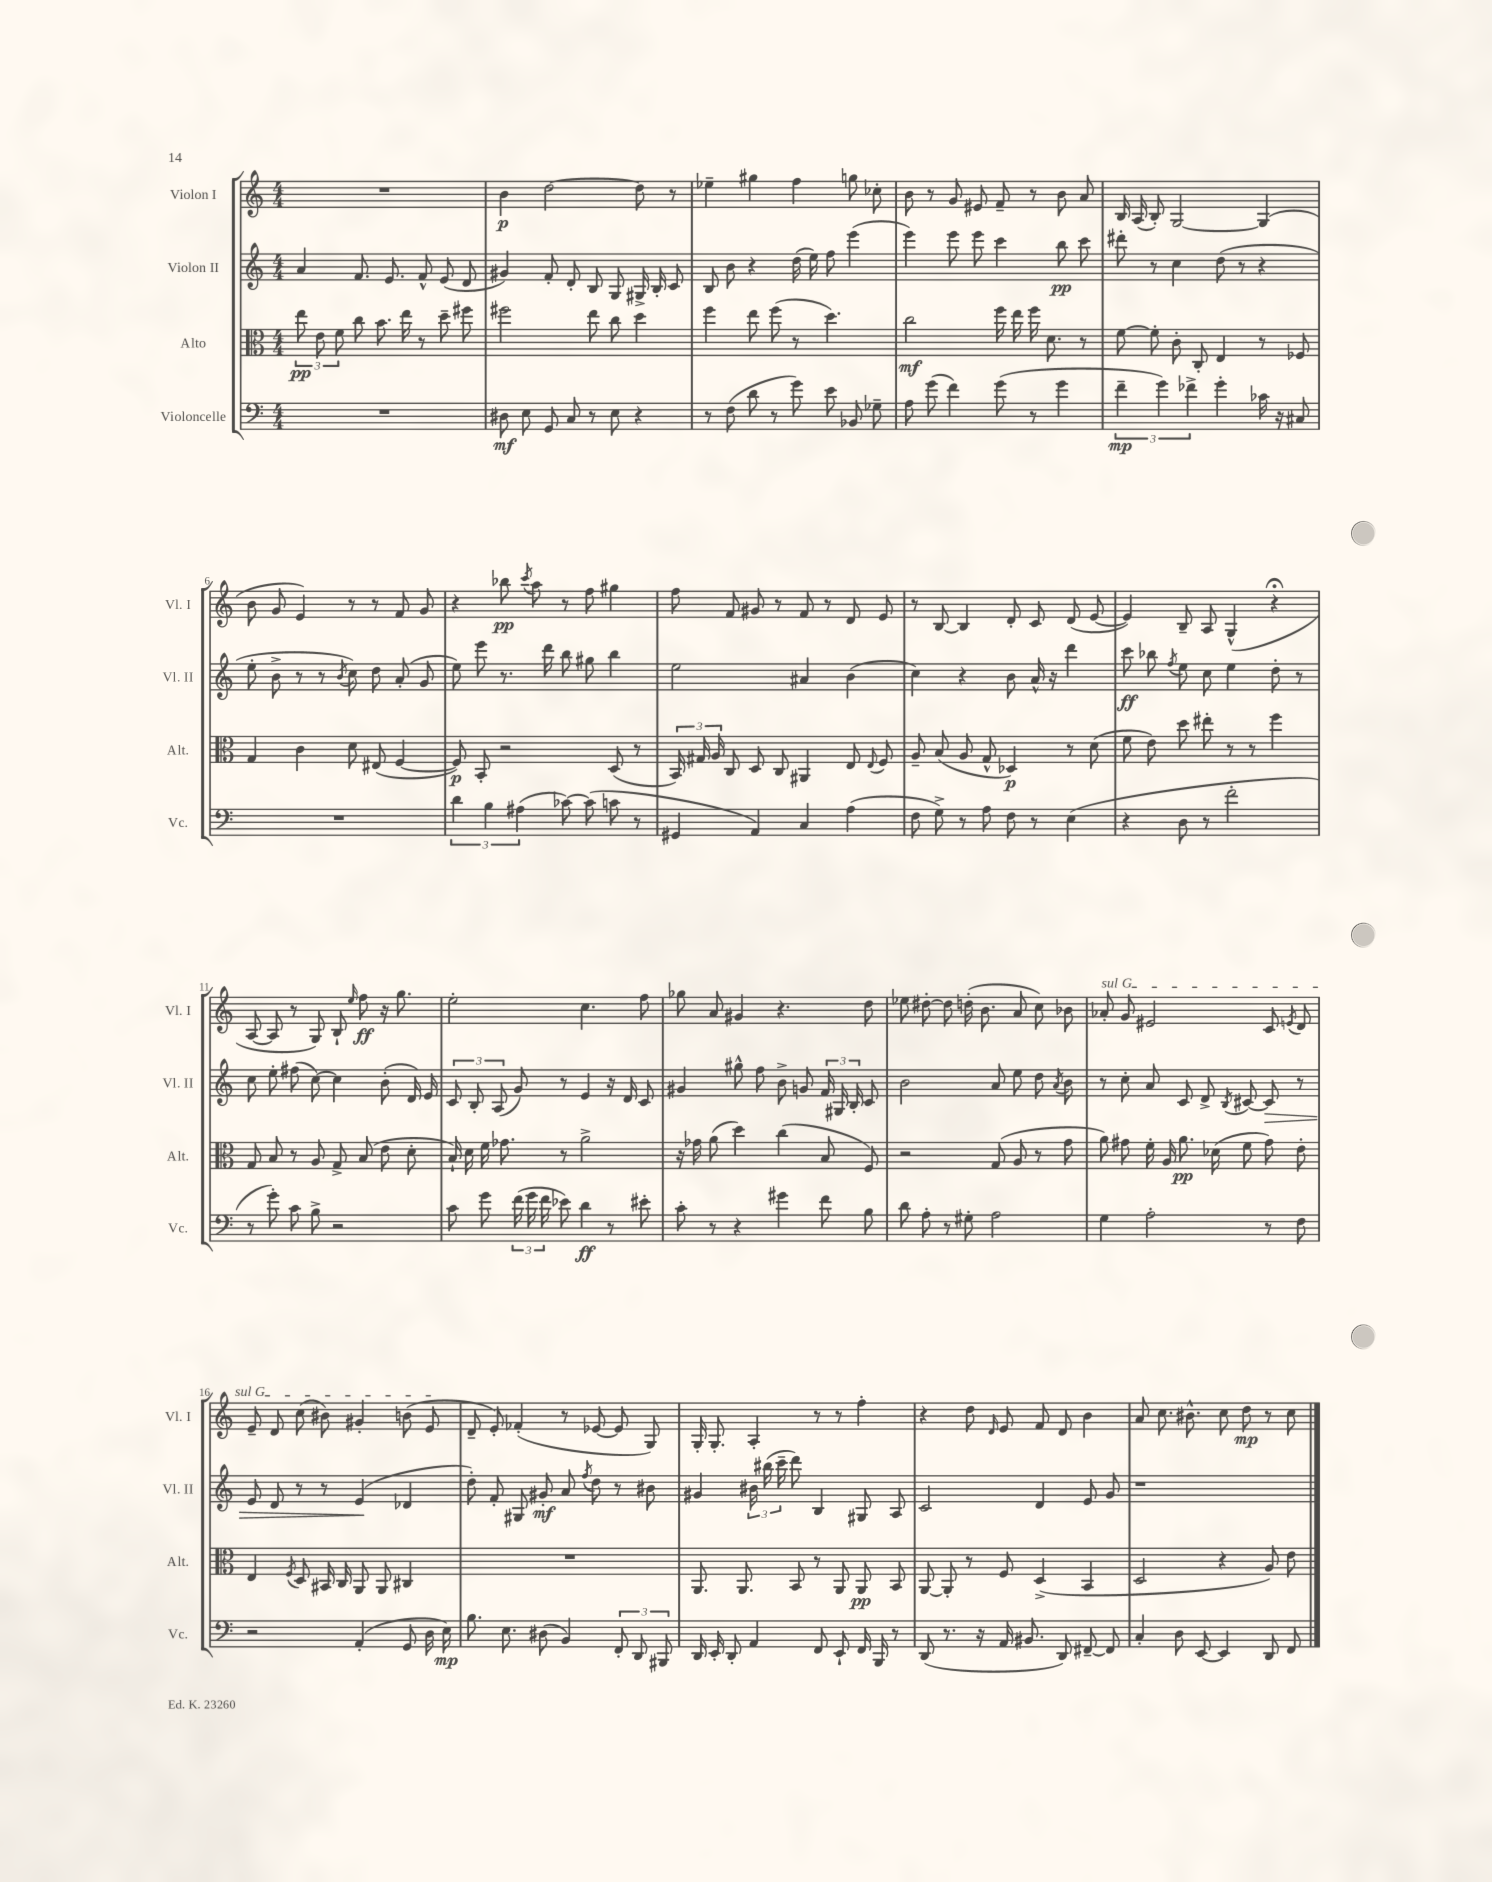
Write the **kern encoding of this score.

**kern	**dynam	**kern	**dynam	**kern	**dynam	**kern	**dynam
*part4	*part4	*part3	*part3	*part2	*part2	*part1	*part1
*staff4	*staff4	*staff3	*staff3	*staff2	*staff2	*staff1	*staff1
*I"Violoncelle	*	*I"Alto	*	*I"Violon II	*	*I"Violon I	*
*I'Vc.	*	*I'Alt.	*	*I'Vl. II	*	*I'Vl. I	*
*clefF4	*	*clefC3	*	*clefG2	*	*clefG2	*
*k[]	*	*k[]	*	*k[]	*	*k[]	*
*M4/4	*	*M4/4	*	*M4/4	*	*M4/4	*
=1	=1	=1	=1	=1	=1	=1	=1
1r	.	12ee\	pp	4a/	.	1r	.
.	.	12e\	.	.	.	.	.
.	.	12f\	.	.	.	.	.
.	.	8cc\	.	8.f/	.	.	.
.	.	8.b\	.	.	.	.	.
.	.	.	.	8.e/	.	.	.
.	.	16ee\	.	.	.	.	.
.	.	8r	.	8f^^/	.	.	.
.	.	8dd~\	.	(8e/	.	.	.
.	.	8ff#X\	.	8d/	.	.	.
=2	=2	=2	=2	=2	=2	=2	=2
8D#X\	mf	2ff#X\	.	4g#X/)	.	4b\	p
8E\	.	.	.	.	.	.	.
8GG/	.	.	.	8f'/	.	[2dd\	.
8C/	.	.	.	8d'/	.	.	.
8r	.	8ee\	.	8B/	.	.	.
8E\	.	8cc\	.	8G/	.	.	.
4r	.	4dd\	.	16G#X^/	.	8dd\]	.
.	.	.	.	16B'/	.	.	.
.	.	.	.	8c/	.	8r	.
=3	=3	=3	=3	=3	=3	=3	=3
8r	.	4ff\	.	8B/	.	4ee-X~\	.
(8F\	.	.	.	8b\	.	.	.
8d\	.	8ee\	.	4r	.	4gg#X\	.
8r	.	(8ff\	.	.	.	.	.
8g\)	.	8r	.	(16dd\	.	4ff\	.
.	.	.	.	16ee\)	.	.	.
8e\	.	4.dd\)	.	8ff\	.	.	.
8BB-X/	.	.	.	(4eee\	.	8ggn\	.
8G-X~\	.	.	.	.	.	8cc-X'\	.
=4	=4	=4	=4	=4	=4	=4	=4
8A\	.	2cc\	mf	4eee\)	.	8b\	.
(8g\	.	.	.	.	.	8r	.
4f\)	.	.	.	8eee\	.	8g/	.
.	.	.	.	8eee\	.	8e#X/	.
(8g\	.	16ff\	.	4ccc\	.	8f~/	.
.	.	16ee\	.	.	.	.	.
8r	.	16ff\	.	.	.	8r	.
.	.	8.d\	.	.	.	.	.
4g\	.	.	.	8bb\	pp	8b\	.
.	.	8r	.	8ccc\	.	8a/	.
=5	=5	=5	=5	=5	=5	=5	=5
6f~\	mp	[8f\	.	8ddd#X'\	.	16B/	.
.	.	.	.	.	.	(16A/	.
.	.	8f'\]	.	8r	.	8B'/)	.
6g\)	.	.	.	.	.	.	.
.	.	8c'\	.	4cc\	.	[2G/	.
6f-X^\	.	.	.	.	.	.	.
.	.	8C'/	.	.	.	.	.
4g'\	.	4E/	.	(8dd\	.	.	.
.	.	.	.	8r	.	.	.
16c-X\	.	8r	.	4r	.	(4G/]	.
16r	.	.	.	.	.	.	.
8C#X/	.	8F-X/	.	.	.	.	.
!!LO:LB:g=z
=6	=6	=6	=6	=6	=6	=6	=6
1r	.	4G/	.	8ee'\	.	8b\	.
.	.	.	.	8b^\	.	8g/	.
.	.	4c\	.	8r	.	4e/)	.
.	.	.	.	8r	.	.	.
.	.	.	.	8qb/	.	.	.
.	.	8d\	.	8cc\)	.	8r	.
.	.	(8E#X/	.	8dd\	.	8r	.
.	.	[4F/	.	(8a'/	.	8f/	.
.	.	.	.	8g/	.	8g/	.
=7	=7	=7	=7	=7	=7	=7	=7
6d\	.	8F/])	p	8ee\)	.	4r	.
.	.	8BB'/	.	8eee\	.	.	.
6B\	.	.	.	.	.	.	.
.	.	2r	.	8.r	.	8bb-X\	pp
(6A#X\	.	.	.	.	.	.	.
.	.	.	.	.	.	8qccc/	.
.	.	.	.	.	.	8aa\	.
.	.	.	.	16ddd\	.	.	.
[8c-X\)	.	.	.	8bb\	.	8r	.
(8c-\]	.	.	.	8gg#X\	.	8ff\	.
8cn\	.	(8D/	.	4bb\	.	4gg#X\	.
8r	.	8r	.	.	.	.	.
=8	=8	=8	=8	=8	=8	=8	=8
4GG#X/	.	24BB/)	.	2ee\	.	8ff\	.
.	.	24G#X/	.	.	.	.	.
.	.	24A/	.	.	.	.	.
.	.	8C/	.	.	.	8f/	.
4AA/)	.	8D/	.	.	.	8g#X/	.
.	.	8C/	.	.	.	8r	.
4C/	.	4AA#X/	.	4a#X/	.	8f/	.
.	.	.	.	.	.	8r	.
(4A\	.	8E/	.	(4b\	.	8d/	.
.	.	8qqE/	.	.	.	.	.
.	.	8F/	.	.	.	8e/	.
=9	=9	=9	=9	=9	=9	=9	=9
8F\	.	8A~/	.	4cc\)	.	8r	.
8G^\)	.	(8B/	.	.	.	[8B/	.
8r	.	8A/	.	4r	.	4B/]	.
8A\	.	8G^^/	.	.	.	.	.
8F\	.	4D-X/)	p	8b\	.	8d'/	.
8r	.	.	.	16a^^/	.	8c/	.
.	.	.	.	16r	.	.	.
(4E\	.	8r	.	4ddd\	.	(8d/	.
.	.	(8d\	.	.	.	[8e/	.
=10	=10	=10	=10	=10	=10	=10	=10
4r	.	8f\	.	8ccc\	ff	4e/])	.
.	.	8e\)	.	8bb-X\	.	.	.
.	.	.	.	8qff/	.	.	.
8D\	.	8dd\	.	8ee\	.	8B~/	.
8r	.	8ee#X'\	.	8cc\	.	8A/	.
2f'\	.	8r	.	4ee\	.	(4G^^/	.
.	.	8r	.	.	.	.	.
.	.	4ff\	.	8dd'\	.	4r;<	.
.	.	.	.	8r	.	.	.
!!LO:LB:g=z
=11	=11	=11	=11	=11	=11	=11	=11
8r	.	8G/	.	8cc\	.	[8A/	.
8g'\)	.	8B/	.	8ee'\	.	8A/]	.
8c\	.	8r	.	(8ff#X\	.	8r	.
8B^\	.	8A/	.	[8cc\)	.	8G/)	.
2r	.	8G^/	.	4cc\]	.	8B`/	.
.	.	.	.	.	.	16qqee/	.
.	.	(8B/	.	.	.	8ff\	ff
.	.	8e\	.	(8b'\	.	16r	.
.	.	.	.	.	.	8.gg\	.
.	.	8d'\	.	16d/)	.	.	.
.	.	.	.	16e/	.	.	.
=12	=12	=12	=12	=12	=12	=12	=12
8c\	.	16B`/)	.	12c/	.	2ee'\	.
.	.	16d\	.	.	.	.	.
.	.	.	.	12B'/	.	.	.
8g\	.	16f\	.	.	.	.	.
.	.	.	.	(12A/	.	.	.
.	.	8.g-X\	.	.	.	.	.
(24f\	.	.	.	8g/)	.	.	.
24g\	.	.	.	.	.	.	.
24f\	.	.	.	.	.	.	.
8e-X\)	.	8r	.	8r	.	.	.
4d\	ff	2a^\	.	4e/	.	4.cc\	.
8r	.	.	.	16r	.	.	.
.	.	.	.	16d/	.	.	.
8e#X'\	.	.	.	8c/	.	8ff\	.
=13	=13	=13	=13	=13	=13	=13	=13
8c'\	.	16r	.	4g#X/	.	8gg-X\	.
.	.	16g-X\	.	.	.	.	.
8r	.	(8a\	.	.	.	8a/	.
4r	.	4dd\)	.	8gg#X^^\	.	4g#X/	.
.	.	.	.	8ff\	.	.	.
4g#X\	.	(4cc\	.	8b^\	.	4.r	.
.	.	.	.	8gn/	.	.	.
8f\	.	8B/	.	24f/	.	.	.
.	.	.	.	24G#X/	.	.	.
.	.	.	.	24B'/	.	.	.
8B\	.	8F/)	.	8c/	.	8dd\	.
=14	=14	=14	=14	=14	=14	=14	=14
8d\	.	2r	.	2b\	.	8ee-X\	.
8A'\	.	.	.	.	.	[8dd#X'\	.
8r	.	.	.	.	.	8dd#\]	.
8G#X'\	.	.	.	.	.	(16ddn'\	.
.	.	.	.	.	.	8.b\	.
2A\	.	(8G/	.	8a/	.	.	.
.	.	8A/	.	8ee\	.	8a/	.
.	.	8r	.	8dd\	.	8cc\)	.
.	.	.	.	8qa/	.	.	.
.	.	8g\	.	8b\	.	8b-X\	.
=15	=15	=15	=15	=15	=15	=15	=15
!	!	!	!	!	!	!LO:TX:a:i:t=sul G	!
4G\	.	8a\)	.	8r	.	8a-X'/	.
.	.	8g#X\	.	8cc'\	.	8g/	.
2A'\	.	16f'\	.	8a/	.	2e#X/	.
.	.	16A/	.	.	.	.	.
.	.	8.a\	pp	8c/	.	.	.
.	.	.	.	8d^/	.	.	.
.	.	(16d-X\	.	.	.	.	.
.	.	.	.	8qB/	.	.	.
.	.	8f\	.	[8c#X/	.	.	.
!	!	!	!	!	!LO:HP:b	!	!
8r	.	8g#\)	.	8c#/]	>	8c/	.
.	.	.	.	.	.	8qen/	.
8F\	.	8e'\	.	8r	.	8d/	.
!!LO:LB:g=z
=16	=16	=16	=16	=16	=16	=16	=16
2r	.	4E/	.	8e/	.	8e~/	.
.	.	.	.	8d/	.	8d/	.
.	.	8qF/	.	.	.	.	.
.	.	8D/	.	8r	.	(8cc\	.
.	.	16BB#X/	.	8r	.	8b#X\)	.
.	.	16C/	.	.	.	.	.
(4AA'/	.	8AA/	.	(4e/	.	4g#X'/	.
.	.	8AA/	.	.	.	.	.
8GG/	.	4C#X/	.	4d-X/	]	(8bn\	.
16D\	.	.	.	.	.	8e/	.
16E\)	mp	.	.	.	.	.	.
=17	=17	=17	=17	=17	=17	=17	=17
8.B\	.	1r	.	8dd'\)	.	8d~/	.
.	.	.	.	8f'/	.	8e'/)	.
8.E\	.	.	.	.	.	.	.
.	.	.	.	8G#X/	.	(4f-X'/	.
(8D#X\	.	.	.	8g#X'/	mf	.	.
4BB/)	.	.	.	8a/	.	8r	.
.	.	.	.	8qff/	.	.	.
.	.	.	.	8dd\	.	[8e-X/	.
12FF'/	.	.	.	8r	.	8e-/]	.
12DD/	.	.	.	.	.	.	.
.	.	.	.	8b#X\	.	8G/)	.
12BBB#X/	.	.	.	.	.	.	.
=18	=18	=18	=18	=18	=18	=18	=18
16DD/	.	8.AA/	.	4g#X/	.	16G'/	.
16EE'/	.	.	.	.	.	8.G'/	.
8DD'/	.	.	.	.	.	.	.
.	.	8.AA/	.	.	.	.	.
4AA/	.	.	.	24b#X\	.	4A'/	.
.	.	.	.	(24bb#X\	.	.	.
.	.	.	.	24ccc~\	.	.	.
.	.	8BB/	.	8ddd\)	.	.	.
8FF/	.	8r	.	4B/	.	8r	.
8EE`/	.	8AA/	.	.	.	8r	.
16FF/	.	8AA/	pp	8G#X/	.	4ff'\	.
16BBB/	.	.	.	.	.	.	.
8r	.	8BB/	.	8A/	.	.	.
=19	=19	=19	=19	=19	=19	=19	=19
(8DD/	.	[8AA/	.	2c/	.	4r	.
8.r	.	8AA'/]	.	.	.	.	.
.	.	8r	.	.	.	8dd\	.
16r	.	.	.	.	.	.	.
.	.	.	.	.	.	16qqd/	.
16AA/	.	8F/	.	.	.	8e/	.
8.BB#X/	.	.	.	.	.	.	.
.	.	(4D^/	.	4d/	.	8f/	.
8DD/)	.	.	.	.	.	8d/	.
[8FF#X~/	.	4BB/	.	8e/	.	4b\	.
8FF#/]	.	.	.	8g/	.	.	.
=20	=20	=20	=20	=20	=20	=20	=20
4C'/	.	2D/	.	1r	.	8a/	.
.	.	.	.	.	.	8.cc\	.
8D\	.	.	.	.	.	.	.
.	.	.	.	.	.	8.b#X^^\	.
[8EE/	.	.	.	.	.	.	.
4EE/]	.	4r	.	.	.	8cc\	.
.	.	.	.	.	.	8dd\	mp
8DD/	.	8A/)	.	.	.	8r	.
8FF/	.	8e\	.	.	.	8cc\	.
==	==	==	==	==	==	==	==
*-	*-	*-	*-	*-	*-	*-	*-
